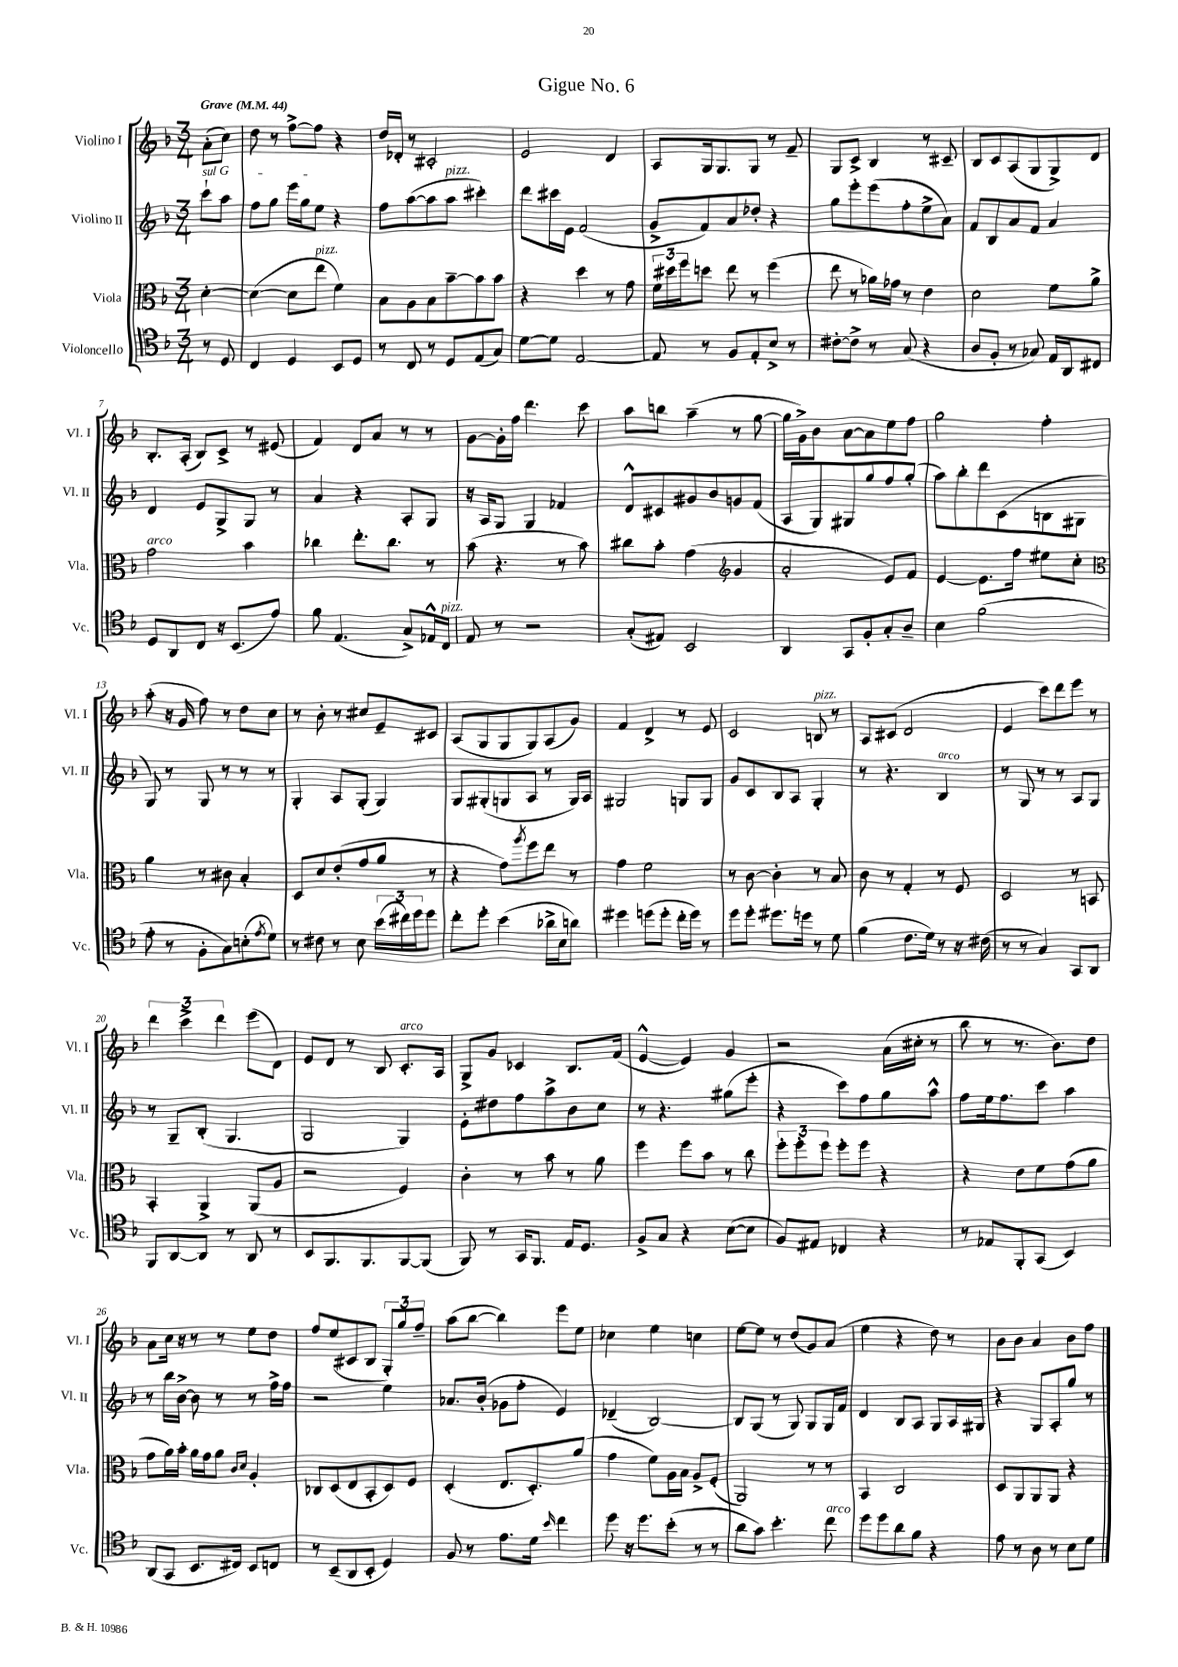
\header { title = "Gigue No. 6" }
<<
\new StaffGroup <<
\new Staff = "s0" \with { instrumentName = "Violino I" shortInstrumentName = "Vl. I" } {
    \clef treble \key f \major \numericTimeSignature \time 3/4 \partial 4 \tempo "Grave" 4 = 44
    a'8-.( c''8) |
    d''8 r8 f''8~-> f''8 r4 |
    d''16 des'16-. r8 cis'2-. |
    e'2 d'4 |
    a8 g16 g8. g8 r8 f'8-- |
    g8 c'8-> bes4 r8 cis'8-- |
    bes8 c'8 a8( g8 g8->) d'8 |
    bes8.-. a16-.( bes8) c'8-> r8 eis'8( |
    f'4) d'8 a'8 r8 r8 |
    g'8~ g'16-. f''16 d'''4. c'''8 |
    a''8 b''8 a''4--( r8 g''8~ |
    g''16 g'16->) bes'8 a'8~ a'8 e''8 f''8 |
    g''2 f''4-. |
    a''8-.( r16 g'16 f''8) r8 d''8 c''8 |
    r8 bes'8-. r8 cis''8 e'8-- cis'8 |
    a8( g8 g8 g8) a8( g'8) |
    f'4 d'4-> r8 e'8 |
    c'2 b8^\markup { \italic "pizz." } r8 |
    a8 cis'8( d'2 |
    e'4 c'''8) d'''8 e'''8 r8 |
    \tuplet 3/2 { d'''4 c'''4-> d'''4 } e'''8( d'8) |
    e'8 d'8 r8 bes8 c'8.-.^\markup { \italic "arco" } a16 |
    g8-> g'8 ces'4 bes8. f'16( |
    e'4~-^ e'4) g'4 |
    r2 a'16( cis''16-. r8 |
    bes''8 r8 r8. bes'8.) d''8 |
    a'8 c''16 r16 r8 r8 e''8 d''8 |
    f''8 e''8( cis'8 bes8 \tuplet 3/2 { g8-.) g''8 f''8-- } |
    a''8( bes''8~ bes''4) e'''8 e''8 |
    ces''4 e''4 c''4 |
    e''8~ e''8 r8 d''8( g'8) a'8( |
    e''4 r4 d''8) r8 |
    bes'8 bes'8 a'4 bes'8 f''8 \bar "|." |
}
\new Staff = "s1" \with { instrumentName = "Violino II" shortInstrumentName = "Vl. II" } {
    \clef treble \key f \major \numericTimeSignature \time 3/4 \partial 4
    \once \override TextSpanner.bound-details.left.text = \markup { \italic "sul G" } c'''8-!\startTextSpan a''8 |
    f''8 g''8 e'''16 g''16 e''8\stopTextSpan r4 |
    f''8 a''8~( a''8 a''8^\markup { \italic "pizz." } cis'''4-.) |
    d'''8 cis'''16 e'16 f'2( |
    g'8-> f'8) a'8 des''8-. r4 |
    g''8 e'''8-. e'''8( f''8-. e''8-> a'8) |
    f'8 bes8 a'8 f'8 a'4 |
    d'4 e'8 g8-> g8 r8 |
    a'4 r4 a8-. g8 |
    r16 a16 g8 g4 fes'4 |
    d'8-^ cis'8 gis'8 bes'8 g'8 f'8( |
    a8 g8) gis8 g''8 f''8 g''8-.( |
    a''8) bes''8-. d'''8 c'8( b8 gis8 |
    g8) r8 g8 r8 r8 r8 |
    g4-. a8 g8-.( g4) |
    g8 gis8-.( g8 a8 r8 g16) a16 |
    gis2 g8 g8 |
    g'8 c'8 bes8 a8 g4-. |
    r8 r4. bes4^\markup { \italic "arco" } |
    r8 g8 r8 r8 a8 g8 |
    r8 g8-- bes8-.( g4. |
    g2 g4) |
    e'8-. dis''8 f''8 a''8-> bes'8 c''8 |
    r8 r4. gis''8( e'''8-. |
    r4 c'''8) f''8 g''8 a''8-^ |
    f''8 e''16 f''8. c'''8 a''4 |
    r8 bes''16 bes'16~-> bes'8 r8 r8 f''16-> f''16 |
    r2 e''4 |
    aes'8. bes'16-.( ges'8 f''8-. e'4) |
    des'4--( bes2~) |
    bes8 g8( r8 g8) g8 g16 f'16 |
    d'4 bes8 a8 g8 a16 gis16 |
    r4 g8 a8-. g''8 r8 \bar "|." |
}
\new Staff = "s2" \with { instrumentName = "Viola" shortInstrumentName = "Vla." } {
    \clef alto \key f \major \numericTimeSignature \time 3/4 \partial 4
    d'4~-. |
    d'4~( d'8 e''8^\markup { \italic "pizz." } f'4) |
    bes8 a8 bes8 bes'8~-- bes'8 bes'8 |
    r4 d''4 r8 g'8 |
    \tuplet 3/2 { f'16 dis''16 f''16 } d''8 e''8 r8 f''4( |
    e''8 r8 aes'16) ges'16 r8 e'4 |
    d'2 f'8 a'8-> |
    g'2^\markup { \italic "arco" } bes'4 |
    ces''4 e''8.-. ces''8. r8 |
    bes'8( r4. r8 bes'8) |
    cis''8 bes'8-. g'4( \clef treble g'4 |
    a'2-. e'8) f'8 |
    e'4~ e'8. f''16 eis''8 c''8-. |
    \clef alto a'4 r8 cis'8 bes4-. |
    d8 d'8 e'8-.( g'8 a'8 r8 |
    r4 g'8) \acciaccatura { a''8 } f''8 e''8 r8 |
    g'4 f'2 |
    r8 c'8~ c'4-. r8 bes8 |
    c'8 r8 g4-. r8 f8 |
    d2 r8 b,8 |
    bes,4-. a,4-> a,8( a8 |
    r2 f4) |
    c'4-. r8 bes'8 r8 a'8 |
    f''4 f''8 bes'8 r8 c''8 |
    \tuplet 3/2 { f''8-. f''8-. f''8 } f''8-. f''8 r4 |
    r4 e'8 f'8 g'8( a'8 |
    g'8 a'16) bes'16-. a'16 g'16 a'8 \grace { c'16 d'16 } a4-. |
    ces8 d8( e8 bes,8-. d8) f8 |
    d4-.( e8. d8.-.) a'8( |
    g'4 f'8) a16 bes16 a8-> f8-.( |
    a,2) r8 r8 |
    bes,4 c2 |
    d8 a,8 a,8 a,8 r4 \bar "|." |
}
\new Staff = "s3" \with { instrumentName = "Violoncello" shortInstrumentName = "Vc." } {
    \clef tenor \key f \major \numericTimeSignature \time 3/4 \partial 4
    r8 d8 |
    c4 d4 bes,8 d8 |
    r8 c8 r8 d8 e8( g8) |
    d'8~ d'8 e2~ |
    e8 r8 f8 e8-. bes8-> r8 |
    cis'8~-. cis'8-> r8 g8( r4 |
    a8 f8-. r8 ges8) e16 a,16 cis8 |
    d8 a,8 c8 r16 bes,8.( e'8) |
    f'8 e4.( g8->) ees16-^ c16^\markup { \italic "pizz." } |
    e8 r8 r2 |
    g8-.( eis8) bes,2 |
    a,4 g,8 f8-. g8-. a8-- |
    bes4 f'2( |
    e'8-. r8 f8-. g8) b8-.( \acciaccatura { e'8 } d'8) |
    r8 cis'8 r8 bes8 \tuplet 3/2 { bes'16( cis''16) d''16 } d''8 |
    c''8-. d''8-. bes'4( aes'16-> bes16 a'8) |
    dis''4 d''8( d''8-. c''16-. d''16) r8 |
    d''8 d''8-. dis''8. d''16 r8 d'8 |
    f'4( c'8. d'16) r8 r16 cis'16( |
    r8 r8 g4) g,8 a,8 |
    f,8 a,8~ a,8 r8 a,8 r8 |
    bes,8 f,8. f,8. f,8~ f,8( |
    f,8) r8 g,16 f,8. e16 d8. |
    f8-> g8 r4 bes8~( bes8 |
    f8) eis8 ces4 r4 |
    r8 ees8 f,8-. g,8( bes,4) |
    a,8( g,8 bes,8. cis16) bes,8 c8 |
    r8 bes,8--( a,8 bes,8-. d4) |
    f8 r8 e'8. d'16 \grace { bes'16 } c''4 |
    d''8 r16 d''8. bes'8-.( r8 r8 |
    a'8 g'8) bes'4.-. c''8^\markup { \italic "arco" } |
    d''8 d''8 a'8 f'8 r4 |
    e'8 r8 a8 r8 bes8 d'8 \bar "|." |
}
>>
>>
